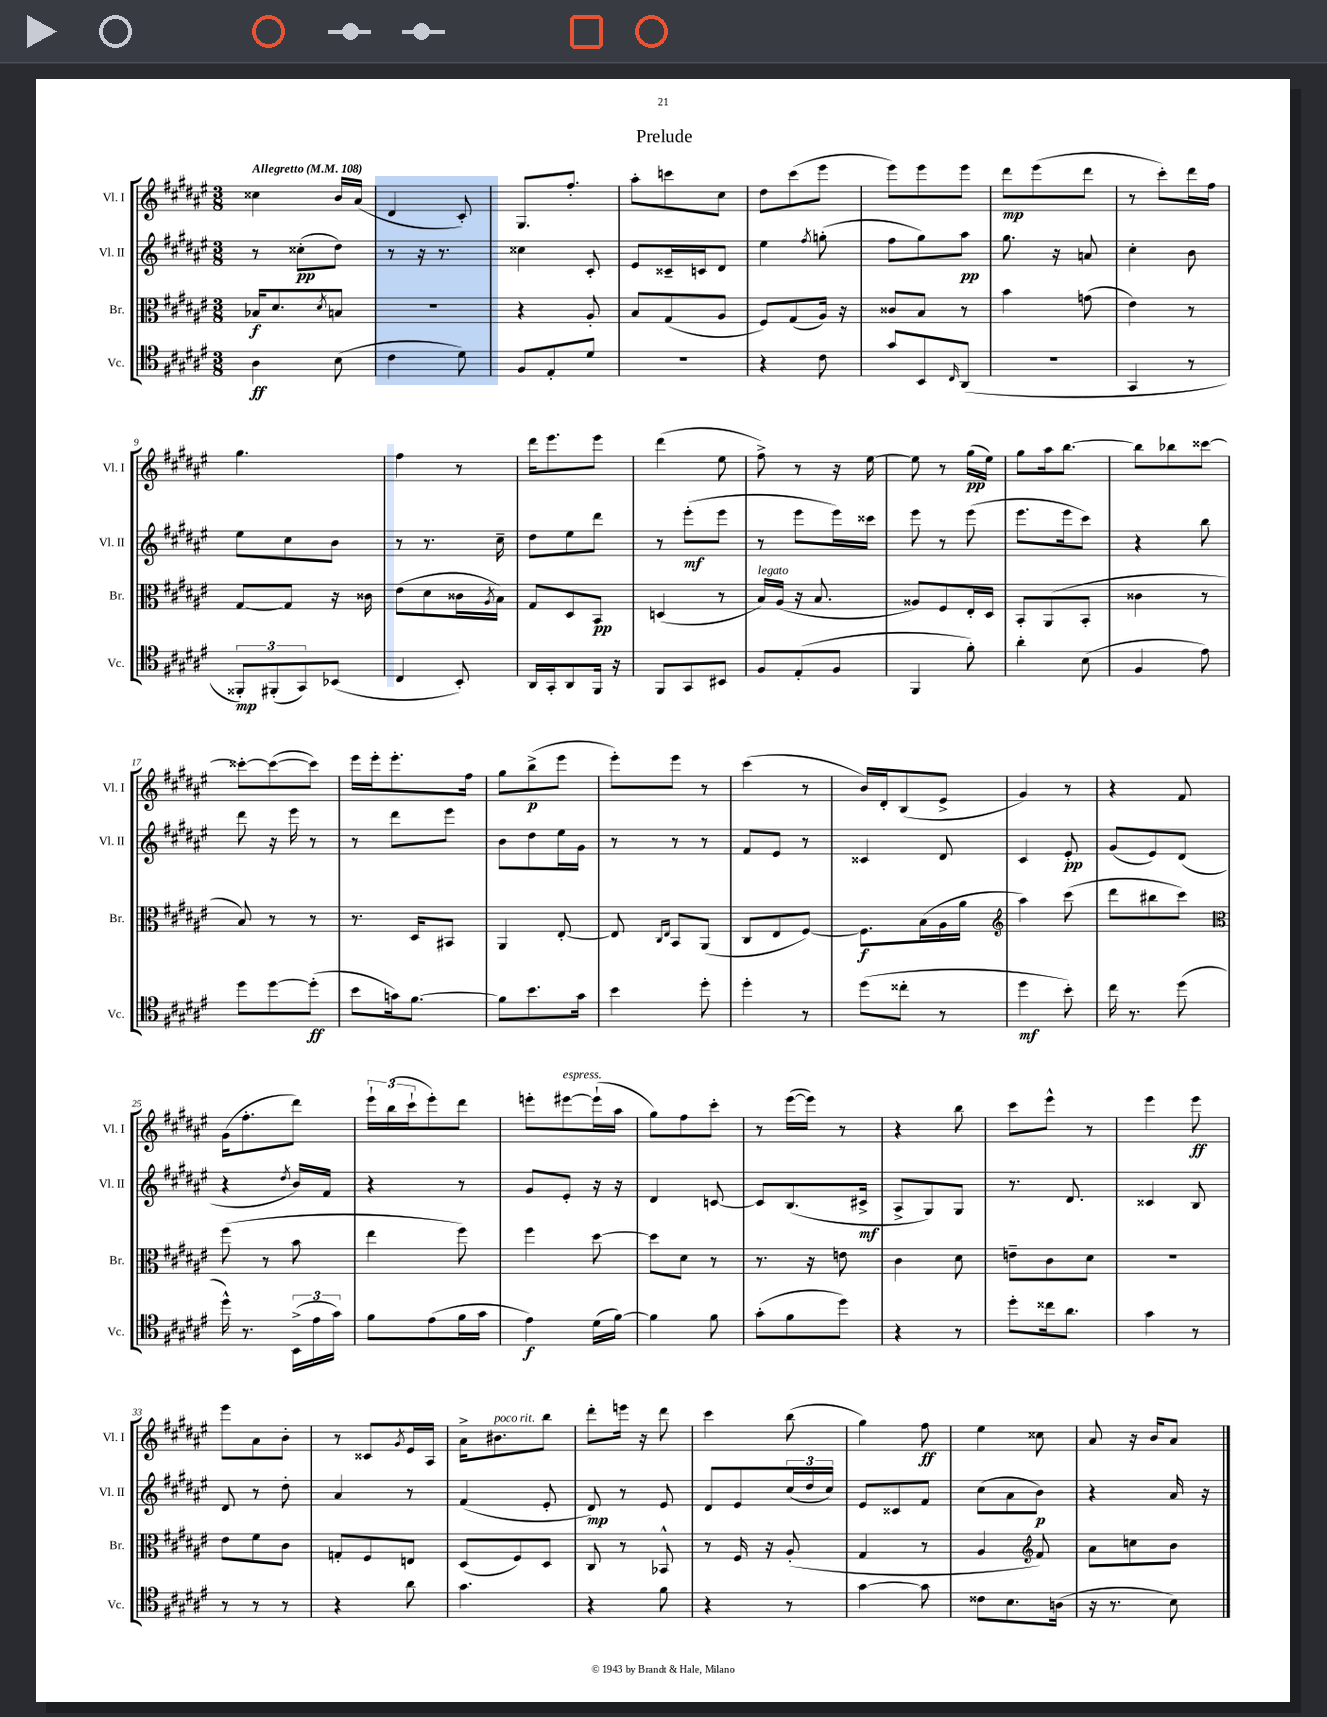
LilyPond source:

\header { title = "Prelude" }
<<
\new StaffGroup <<
\new Staff = "s0" \with { instrumentName = "Vl. I" shortInstrumentName = "Vl. I" } {
    \clef treble \key fis \major \numericTimeSignature \time 3/8 \tempo "Allegretto" 4 = 108
    cisis''4 b'16 ais'16( |
    dis'4 cis'8-.) |
    gis8. fis''8.-. |
    ais''8-. c'''8 cis''8 |
    dis''8 cis'''8( eis'''8 |
    eis'''8) eis'''8 eis'''8 |
    dis'''8\mp eis'''8( dis'''8 |
    r8 cis'''8-.) dis'''16 fis''16 |
    gis''4. |
    fis''4 r8 |
    dis'''16 eis'''8. eis'''8 |
    dis'''4( eis''8 |
    fis''8->) r8 r16 eis''16~ |
    eis''8 r8 gis''16\pp( eis''16) |
    gis''8 ais''16 b''8.~ |
    b''8 bes''8 cisis'''8~ |
    cisis'''8~-. cisis'''8~( cisis'''8) |
    eis'''16 eis'''16-. eis'''8.-. fis''16 |
    gis''8 b''8->\p( eis'''8 |
    eis'''8-.) eis'''8 r8 |
    cis'''4( r8 |
    b'16) dis'16-. b8( eis'8-> |
    gis'4) r8 |
    r4 fis'8 |
    gis'16( fis''8.-. dis'''8) |
    \tuplet 3/2 { eis'''16-! b''16( cis'''16-! } eis'''8-.) dis'''8 |
    e'''8-. eis'''8~^\markup { \italic "espress." } eis'''16-!( ais''16 |
    gis''8) fis''8 cis'''8-. |
    r8 eis'''16~( eis'''16) r8 |
    r4 b''8 |
    cis'''8 eis'''8-^ r8 |
    eis'''4 eis'''8\ff |
    eis'''8 ais'8 b'8-. |
    r8 cisis'8 \acciaccatura { gis'8 } eis'16 ais16 |
    ais'16-> bis'8.^\markup { \italic "poco rit." } b''8 |
    dis'''8-. e'''16 r16 dis'''8 |
    cis'''4 b''8( |
    gis''4) fis''8\ff |
    eis''4 cisis''8 |
    ais'8 r16 b'16 ais'8 \bar "|." |
}
\new Staff = "s1" \with { instrumentName = "Vl. II" shortInstrumentName = "Vl. II" } {
    \clef treble \key fis \major \numericTimeSignature \time 3/8
    r8 cisis''8-.\pp( dis''8) |
    r8 r16 r8. |
    cisis''4 cis'8-. |
    eis'8 cisis'16-- c'16 dis'8 |
    eis''4 \acciaccatura { fis''8 } g''8-.( |
    fis''8 gis''8) ais''8\pp |
    gis''8. r16 a'8 |
    cis''4-. b'8 |
    eis''8 cis''8 b'8 |
    r8 r8. cis''16-- |
    dis''8 eis''8 dis'''8 |
    r8 eis'''8-.\mf( eis'''8 |
    r8 eis'''8 eis'''16) cisis'''16 |
    eis'''8 r8 eis'''8( |
    eis'''8. eis'''16 cis'''8) |
    r4 b''8 |
    dis'''8 r16 eis'''16 r8 |
    r8 dis'''8 eis'''8 |
    b'8 dis''8 eis''16 gis'16 |
    r8 r8 r8 |
    fis'8 eis'8 r8 |
    cisis'4 dis'8 |
    cis'4 eis'8-.\pp |
    gis'8( eis'8) dis'8( |
    r4 \acciaccatura { dis''8 } b'16) fis'16 |
    r4 r8 |
    gis'8 eis'8-. r16 r16 |
    dis'4 c'8~ |
    c'8 b8.( cis'16->\mf |
    ais8-> gis8) gis8 |
    r8. dis'8. |
    cisis'4 b8 |
    dis'8 r8 dis''8-. |
    ais'4 r8 |
    fis'4( eis'8-. |
    dis'8\mp) r8 eis'8 |
    dis'8 eis'8 \tuplet 3/2 { cis''16( dis''16 cis''16) } |
    eis'8 cisis'8 fis'8 |
    cis''8( ais'8 b'8\p) |
    r4 ais'16 r16 \bar "|." |
}
\new Staff = "s2" \with { instrumentName = "Br." shortInstrumentName = "Br." } {
    \clef alto \key fis \major \numericTimeSignature \time 3/8
    bes16\f dis'8. \acciaccatura { dis'8 } b8 |
    R4. |
    r4 ais8-. |
    b8 gis8( ais8 |
    fis8) gis8( ais16) r16 |
    cisis'8 b8 r8 |
    b'4 g'8( |
    eis'4) r8 |
    gis8~ gis8 r16 cisis'16 |
    eis'8( dis'8 cisis'16 \acciaccatura { ais8 } b16) |
    gis8 dis8 b,8\pp |
    d4( r8 |
    b16^\markup { \italic "legato" }) ais16( r16 b8. |
    aisis8) fis8 eis16-. dis16 |
    b,8-. ais,8( b,8-. |
    cisis'4 r8 |
    b8) r8 r8 |
    r8. dis16 bis,8 |
    ais,4 eis8~-. |
    eis8 \grace { cis16 eis16 } b,8 ais,8( |
    cis8 eis8 fis8~) |
    fis8.\f b16( ais16 ais'16 |
    \clef treble ais''4) cis'''8( |
    dis'''8 bis''8 cis'''8) |
    \clef alto fis''8( r8 b'8 |
    eis''4 fis''8) |
    fis''4 dis''8~ |
    dis''8 dis'8 r8 |
    r8. r16 e'8 |
    cis'4 dis'8 |
    e'8-- cis'8 dis'8 |
    R4. |
    eis'8 fis'8 cis'8 |
    g8-. fis8 e8 |
    dis8( fis8) dis8 |
    cis8 r8 bes,8-^ |
    r8 fis16 r16 ais8-.( |
    gis4 r8 |
    ais4 \clef treble fis'8) |
    ais'8 c''8 b'8 \bar "|." |
}
\new Staff = "s3" \with { instrumentName = "Vc." shortInstrumentName = "Vc." } {
    \clef tenor \key fis \major \numericTimeSignature \time 3/8
    ais4\ff b8( |
    cis'4 dis'8) |
    fis8 eis8-. dis'8 |
    R4. |
    r4 cis'8 |
    gis'8 b,8 \grace { cis16 } ais,8( |
    R4. |
    gis,4 r8 |
    \tuplet 3/2 { fisis,8-.\mp) fis,8-.( gis,8) } bes,8( |
    cis4 b,8-.) |
    ais,16 gis,16-. ais,8 fis,16 r16 |
    fis,8 gis,8 bis,8 |
    fis8 eis8-.( fis8 |
    fis,4 fis'8-.) |
    ais'4-. b8( |
    fis4 eis'8) |
    dis''8 dis''8~ dis''8-.\ff( |
    b'8 g'16) fis'8.~ |
    fis'8 b'8. gis'16 |
    b'4 dis''8-. |
    dis''4-. r8 |
    dis''8( cisis''8-. r8 |
    dis''4\mf b'8-.) |
    cis''16 r8. dis''8( |
    dis''16-^) r8. \tuplet 3/2 { b,16->( eis'16 gis'16) } |
    fis'8 eis'8( fis'16 gis'16 |
    eis'4\f) dis'16( fis'16~) |
    fis'4 fis'8 |
    gis'8-.( fis'8 dis''8) |
    r4 r8 |
    dis''8-. cisis''16 ais'8. |
    gis'4 r8 |
    r8 r8 r8 |
    r4 ais'8 |
    gis'4. |
    r4 fis'8 |
    r4 r8 |
    gis'4~ gis'8 |
    cisis'8 b8. a16( |
    r16 r8. b8) \bar "|." |
}
>>
>>
